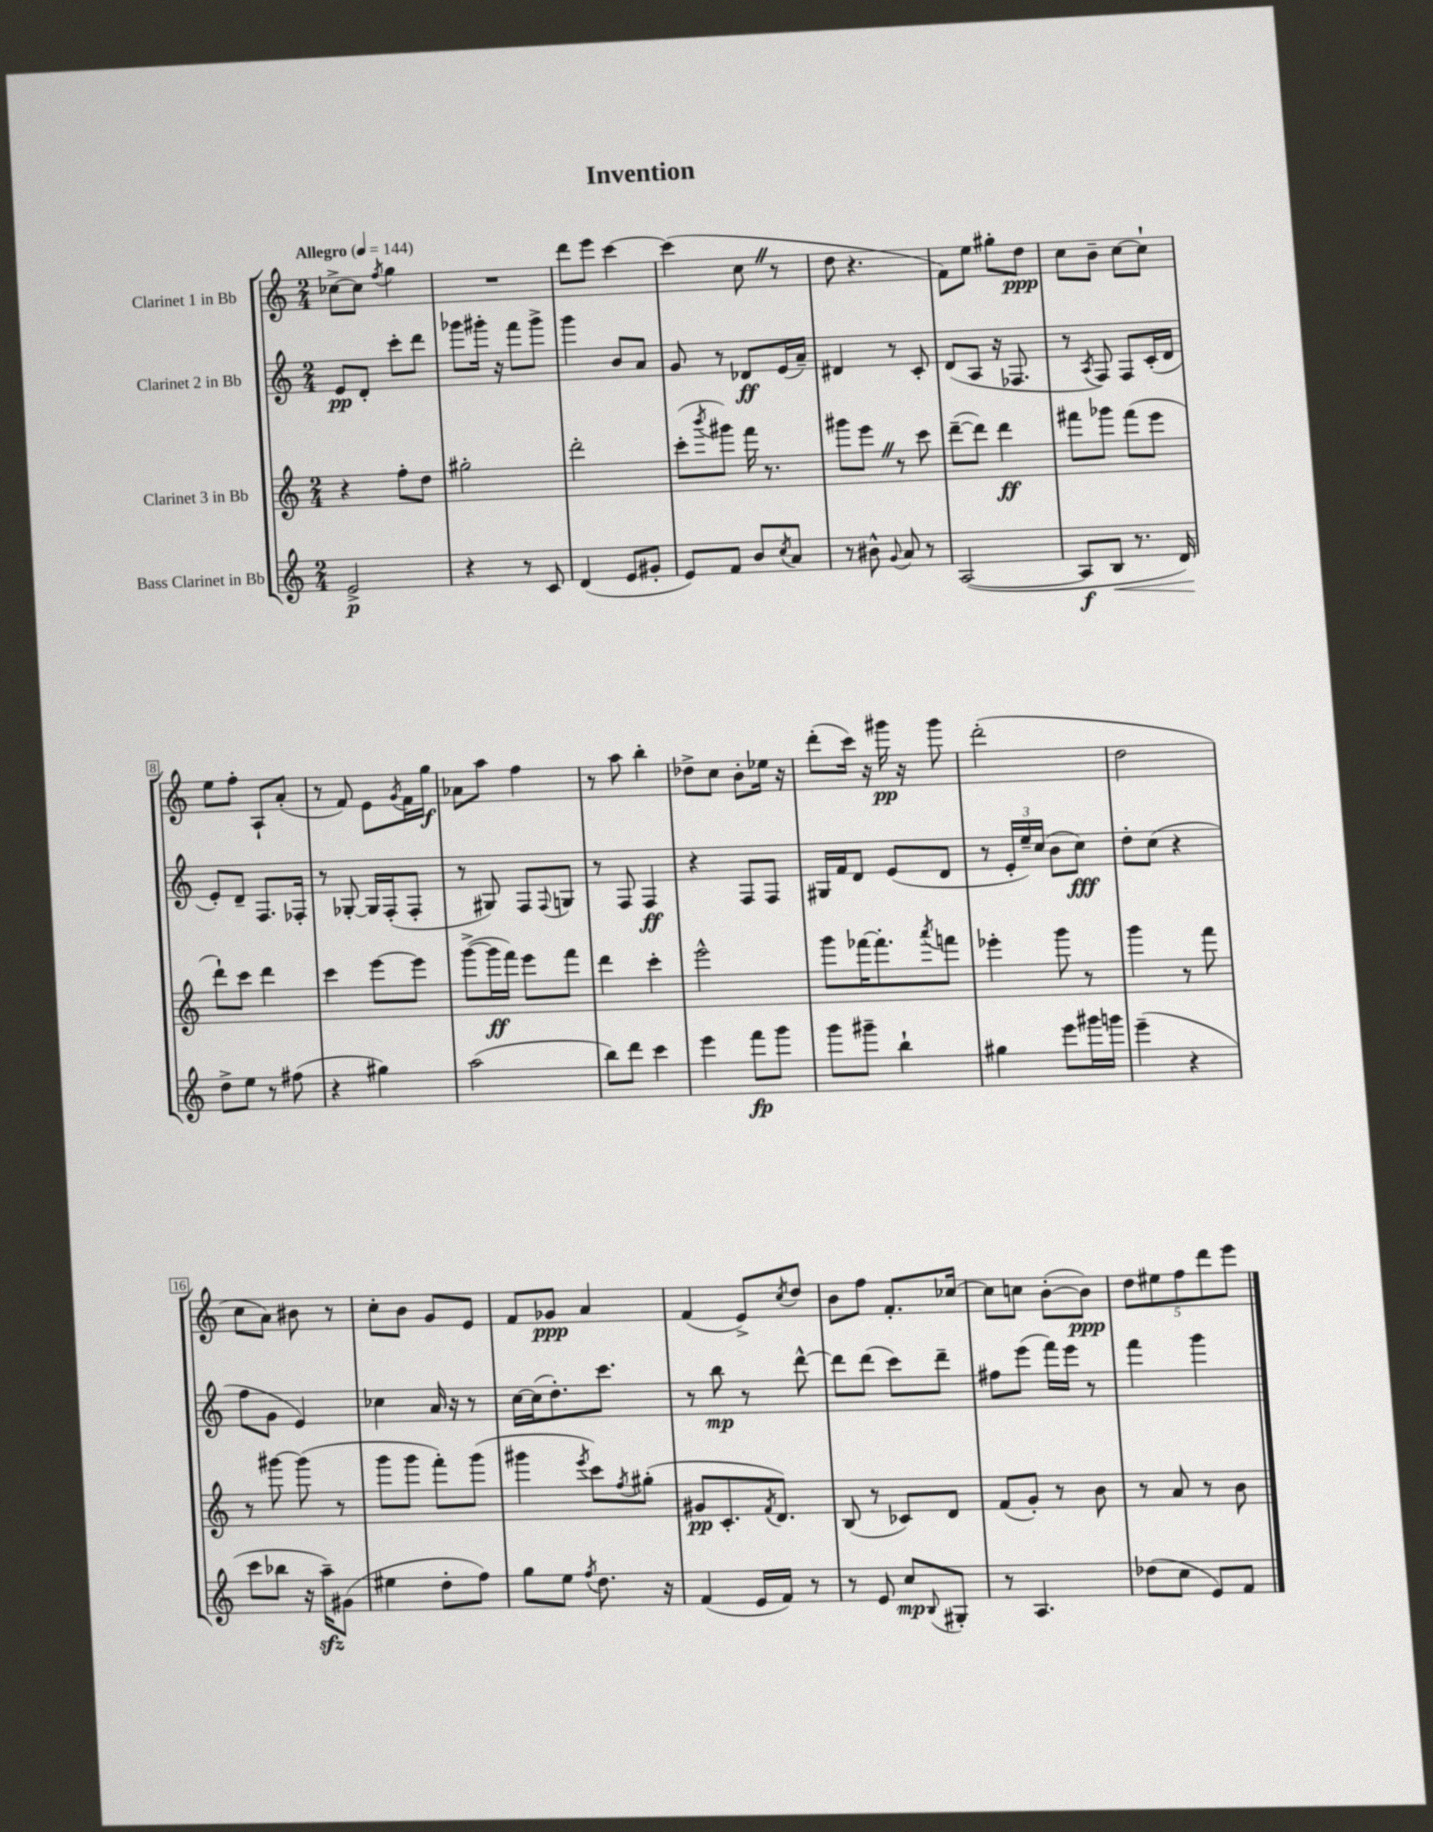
\header { title = "Invention" }
<<
\new StaffGroup <<
\new Staff = "s0" \with { instrumentName = "Clarinet 1 in Bb" } {
    \clef treble \key c \major \numericTimeSignature \time 2/4 \tempo "Allegro" 4 = 144
    ces''8~-> ces''8 \acciaccatura { f''8 } g''4 |
    R2 |
    d'''8 e'''8 c'''4~ |
    c'''4( c''8 \once \override BreathingSign.text = \markup { \musicglyph "scripts.caesura.straight" } \breathe r8 |
    d''8 r4. |
    f'8) e''8 gis''8-. d''8\ppp |
    c''8 b'8-- c''8~ c''8-! |
    e''8 f''8-. a8-! a'8-.( |
    r8 f'8) e'8 \acciaccatura { g'8 } f'16 g''16\f |
    aes'8 a''8 f''4 |
    r8 a''8 b''4-. |
    des''8-> c''8 b'8-. ees''16 r16 |
    d'''8-.( c'''16) r16 gis'''16\pp r16 gis'''8 |
    d'''2-.( |
    d''2 |
    c''8 a'8) bis'8 r8 |
    c''8-. b'8 g'8 e'8 |
    f'8 ges'8\ppp a'4 |
    f'4( e'8->) \acciaccatura { c''8 } d''8 |
    b'8 f''8 f'8.-. ces''16~ |
    ces''8 c''8 b'8~-.( b'8\ppp) |
    \tuplet 5/4 { d''8 eis''8 f''8 d'''8 e'''8 } \bar "|." |
}
\new Staff = "s1" \with { instrumentName = "Clarinet 2 in Bb" } {
    \clef treble \key c \major \numericTimeSignature \time 2/4
    e'8\pp d'8-. c'''8-. d'''8 |
    ges'''8 gis'''16-. r16 f'''8 gis'''8-> |
    g'''4 b'8 a'8 |
    g'8 r8 des'8\ff e'16( a'16--) |
    dis'4 r8 c'8-. |
    d'8( a8 r16 fes8. |
    r8 \acciaccatura { a8 } f8) f8 c'16-.( d'16 |
    e'8-.) d'8-- f8. fes16-. |
    r8 ges8~-. ges16 f16-.( f8-. |
    r8 gis8) f8 \appoggiatura { f8 } g8 |
    r8 f8 f4\ff |
    r4 f8 f8 |
    gis16 f'16 d'8 e'8( d'8 |
    r8 \tuplet 3/2 { e'16-. e''16--) c''16( } b'8 c''8\fff) |
    d''8-. c''8( r4 |
    f''8 g'8 e'4) |
    ces''4 a'16 r16 r8 |
    c''16~ c''16( d''8.-.) c'''8. |
    r8 b''8\mp r8 d'''8~-^ |
    d'''8 d'''8( c'''8) d'''8-- |
    fis''8 e'''8( f'''16) e'''16 r8 |
    f'''4 g'''4 \bar "|." |
}
\new Staff = "s2" \with { instrumentName = "Clarinet 3 in Bb" } {
    \clef treble \key c \major \numericTimeSignature \time 2/4
    r4 f''8-. d''8 |
    gis''2-. |
    d'''2-. |
    c'''8-.( \acciaccatura { b'''8 } gis'''8) f'''16 r8. |
    gis'''8 e'''8 \once \override BreathingSign.text = \markup { \musicglyph "scripts.caesura.straight" } \breathe r8 c'''8 |
    d'''8~--( d'''8) d'''4\ff |
    fis'''8 ges'''8 fis'''8( e'''8 |
    d'''8-!) c'''8 d'''4 |
    c'''4 e'''8~ e'''8 |
    g'''8~->( g'''16\ff f'''16) e'''8 f'''8 |
    d'''4 c'''4-. |
    e'''2-^ |
    g'''8 fes'''16~ fes'''8.-. \acciaccatura { a'''8 } f'''8 |
    ees'''4-. g'''8 r8 |
    g'''4 r8 f'''8 |
    r8 gis'''8~ gis'''8( r8 |
    g'''8 g'''8 f'''8-.) g'''8( |
    gis'''4 \acciaccatura { e'''8 } c'''8) \acciaccatura { f''8 } gis''8-.( |
    gis'8\pp c'8.-. \acciaccatura { f'8 } d'8.) |
    b8( r8 ces'8) d'8 |
    f'8( g'8-.) r8 b'8 |
    r8 a'8 r8 b'8 \bar "|." |
}
\new Staff = "s3" \with { instrumentName = "Bass Clarinet in Bb" } {
    \clef treble \key c \major \numericTimeSignature \time 2/4
    e'2->\p |
    r4 r8 c'8 |
    d'4( e'8 gis'8-. |
    e'8) f'8 b'8 \acciaccatura { c''8 } a'8 |
    r8 bis'8-^ \appoggiatura { g'8 } a'8 r8 |
    a2~( |
    a8\f b8\< r8. d'16) |
    d''8->\! e''8 r8 fis''8( |
    r4 gis''4) |
    a''2( |
    b''8) d'''8 c'''4 |
    e'''4 f'''8\fp g'''8 |
    g'''8 gis'''8-- b''4-! |
    gis''4 e'''8 gis'''16 g'''16 |
    e'''4--( r4 |
    c'''8 bes''8 r16 a''16--\sfz) gis'8( |
    eis''4 d''8-. f''8) |
    g''8 e''8 \acciaccatura { f''8 } d''8. r16 |
    f'4( e'16 f'16) r8 |
    r8 e'8 c''8\mp \appoggiatura { b8 } gis8-. |
    r8 a4. |
    des''8( c''8 e'8) f'8 \bar "|." |
}
>>
>>
\layout { \context { \Score \override BarNumber.stencil = #(make-stencil-boxer 0.1 0.3 ly:text-interface::print) } }
